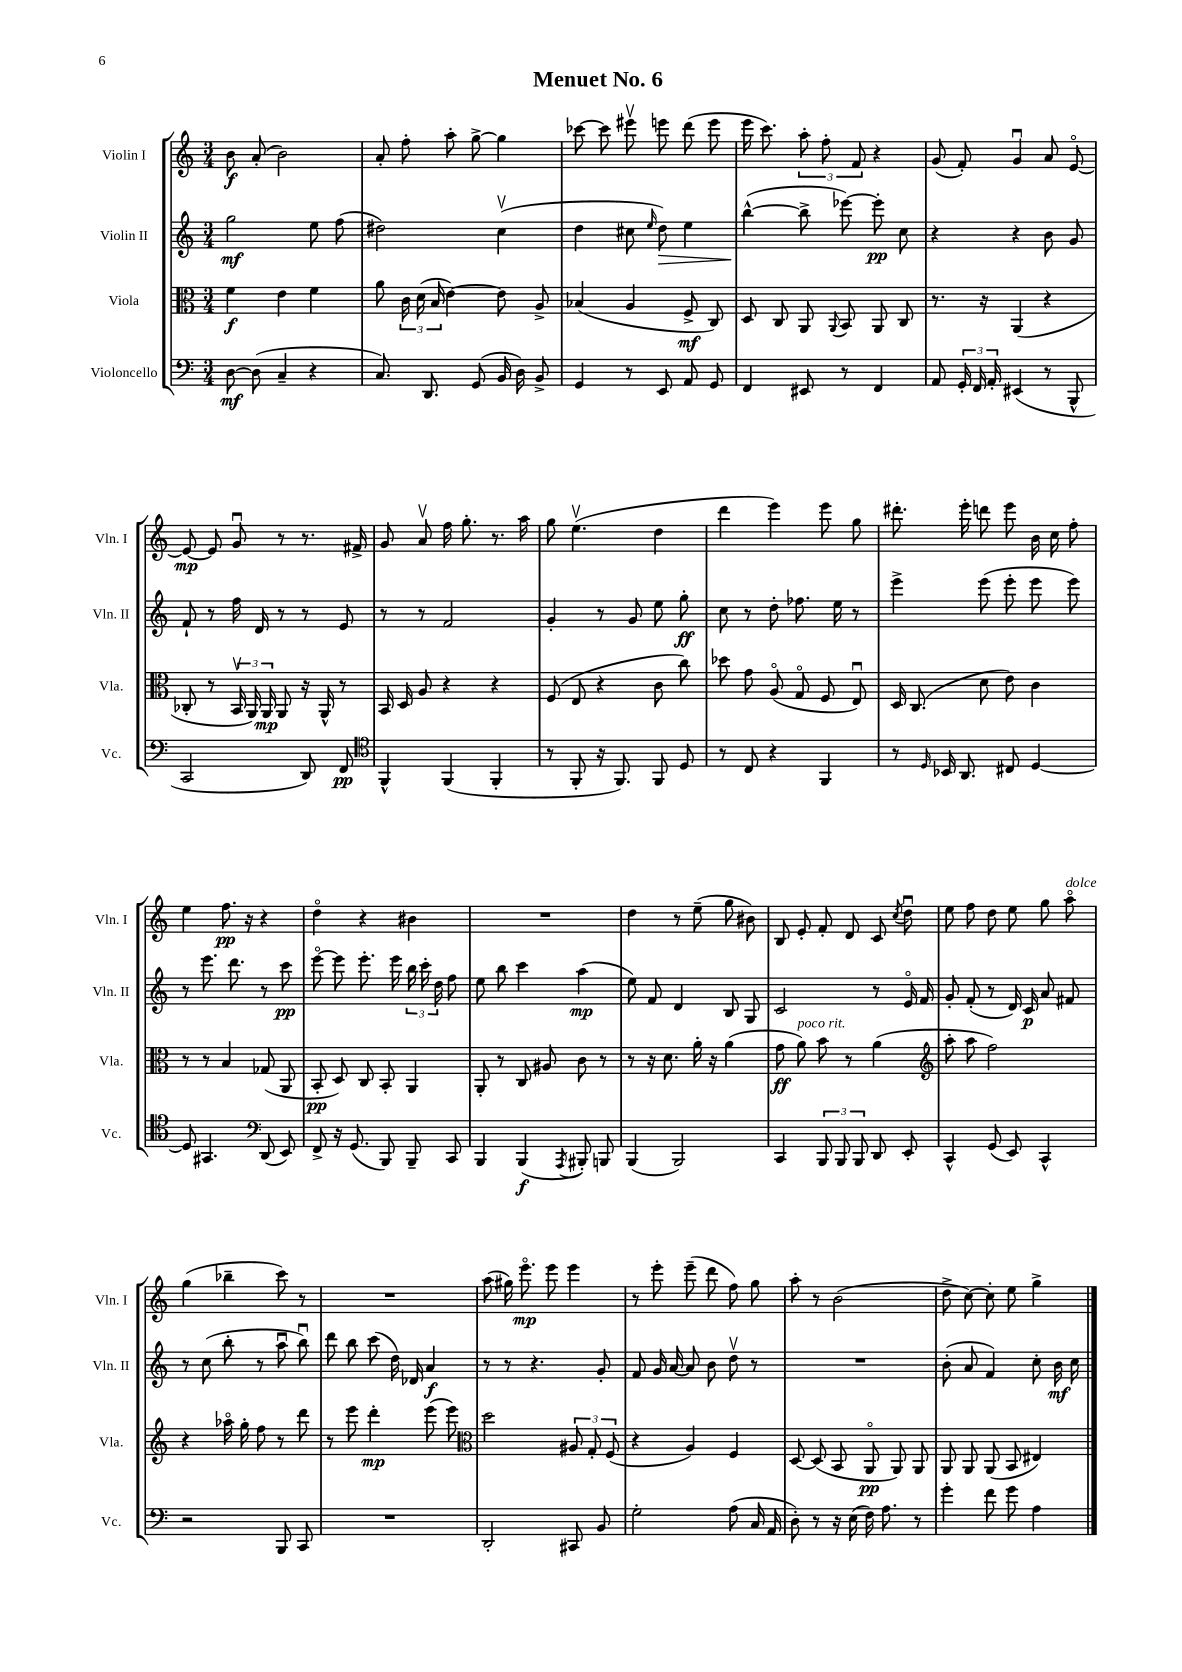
\header { title = "Menuet No. 6" }
<<
\new StaffGroup <<
\new Staff = "s0" \with { instrumentName = "Violin I" shortInstrumentName = "Vln. I" } {
    \clef treble \key c \major \numericTimeSignature \time 3/4
    \autoBeamOff b'8\f a'8-.( b'2) |
    a'8-. f''8-. a''8-. g''8~-> g''4 |
    ces'''8~ ces'''8 eis'''8\upbow e'''8 d'''8( e'''8 |
    e'''16 c'''8.) \tuplet 3/2 { a''8-. f''8-. f'8 } r4 |
    g'8( f'8-.) g'4\downbow a'8 e'8~\flageolet |
    e'8~\mp e'8 g'8\downbow r8 r8. fis'16-> |
    g'8 a'8\upbow f''16 g''8.-. r8. a''16 |
    g''8 e''4.\upbow( d''4 |
    d'''4 e'''4) e'''8 g''8 |
    dis'''8.-. e'''16-. d'''8 e'''8 b'16 c''16 f''8-. |
    e''4 f''8.\pp r16 r4 |
    d''4\flageolet r4 bis'4 |
    R2. |
    d''4 r8 e''8--( g''8 bis'8) |
    b8 e'8-. f'8-. d'8 c'8 \acciaccatura { c''8 } d''8\downbow |
    e''8 f''8 d''8 e''8 g''8 a''8\flageolet^\markup { \italic "dolce" } |
    g''4( bes''4-- c'''8) r8 |
    R2. |
    a''8( gis''16) e'''8.\flageolet\mp e'''8 e'''4 |
    r8 e'''8-. e'''8--( d'''8 f''8) g''8 |
    a''8-. r8 b'2( |
    d''8-> c''8~) c''8-. e''8 g''4-> \bar "|." |
}
\new Staff = "s1" \with { instrumentName = "Violin II" shortInstrumentName = "Vln. II" } {
    \clef treble \key c \major \numericTimeSignature \time 3/4
    \autoBeamOff g''2\mf e''8 f''8( |
    dis''2) c''4\upbow( |
    d''4 cis''8 \grace { e''16 } d''8\>) e''4 |
    b''4~-^\!( b''8-> ees'''8~) ees'''8-.\pp c''8 |
    r4 r4 b'8 g'8 |
    f'8-! r8 f''16 d'16 r8 r8 e'8 |
    r8 r8 f'2 |
    g'4-. r8 g'8 e''8 g''8-.\ff |
    c''8 r8 d''8-. fes''8. e''16 r8 |
    e'''4-> e'''8( e'''8-. e'''8 e'''8) |
    r8 e'''8. d'''8. r8 c'''8\pp |
    e'''8~\flageolet e'''8 e'''8.-. e'''16 \tuplet 3/2 { b''16 c'''16-. d''16 } f''8 |
    e''8 b''8 c'''4 a''4\mp( |
    e''8) f'8 d'4 b8 g8 |
    c'2 r8 e'16\flageolet f'16 |
    g'8-. f'8-.( r8 d'16) c'16\p a'8 fis'8 |
    r8 c''8( b''8-. r8 a''8\downbow b''8\downbow) |
    d'''8 b''8 c'''8( d''16) des'16 a'4\f |
    r8 r8 r4. g'8-. |
    f'8 g'16 a'16~ a'8 b'8 d''8\upbow r8 |
    R2. |
    b'8-.( a'8 f'4) c''8-. b'16\mf c''16 \bar "|." |
}
\new Staff = "s2" \with { instrumentName = "Viola" shortInstrumentName = "Vla." } {
    \clef alto \key c \major \numericTimeSignature \time 3/4
    \autoBeamOff f'4\f e'4 f'4 |
    a'8 \tuplet 3/2 { c'16 d'16( b16 } e'4~) e'8 a8-> |
    bes4( a4 f8->\mf c8) |
    d8 c8 a,8 \appoggiatura { a,8 } b,8 a,8 c8 |
    r8. r16 a,4( r4 |
    ces8-. r8 \tuplet 3/2 { b,16\upbow a,16) a,16\mp } a,8 r16 a,16-^ r8 |
    b,16 d16 a8 r4 r4 |
    f8( e8 r4 c'8 c''8) |
    des''8 g'8 a8\flageolet( g8\flageolet f8 e8\downbow) |
    d16 c8.( d'8 e'8) c'4 |
    r8 r8 b4 ges8( a,8 |
    b,8-.\pp d8) c8 b,8-. a,4 |
    a,8-. r8 c8 ais8 c'8 r8 |
    r8 r16 d'8. a'16-. r16 a'4( |
    g'8\ff a'8^\markup { \italic "poco rit." }) b'8 r8 a'4( |
    \clef treble a''8-. a''8 f''2) |
    r4 aes''16\flageolet g''16-. f''8 r8 d'''8 |
    r8 e'''8 d'''4-.\mp e'''8( e'''8) |
    \clef alto d''2 \tuplet 3/2 { ais8 g8-. f8( } |
    r4 a4) f4 |
    d8~ d8( b,8 a,8\flageolet\pp a,8) a,8 |
    a,8 a,8 a,8( b,8 eis4) \bar "|." |
}
\new Staff = "s3" \with { instrumentName = "Violoncello" shortInstrumentName = "Vc." } {
    \clef bass \key c \major \numericTimeSignature \time 3/4
    \autoBeamOff d8~\mf d8( c4-- r4 |
    c8.) d,8. g,8( b,16 d16) b,8-> |
    g,4 r8 e,8 a,8 g,8 |
    f,4 eis,8 r8 f,4 |
    a,8 \tuplet 3/2 { g,16-. f,16 a,16-. } eis,4( r8 b,,8-^ |
    c,2 d,8) f,8\pp |
    \clef tenor f,4-^ f,4( f,4-. |
    r8 f,8-. r16 f,8.) f,8 d8 |
    r8 c8 r4 f,4 |
    r8 \grace { d16 } bes,16 a,8. cis8 d4~ |
    d8 gis,4. \clef bass d,8( e,8) |
    f,8-> r16 g,8.( b,,8) b,,8-- c,8 |
    b,,4 b,,4\f( \acciaccatura { a,,8 } bis,,8-.) b,,8 |
    b,,4( b,,2) |
    c,4 \tuplet 3/2 { b,,8 b,,8 b,,8 } d,8 e,8-. |
    c,4-^ g,8( e,8) c,4-^ |
    r2 b,,8 c,8 |
    R2. |
    d,2-. cis,8 b,8 |
    g2-. a8( c16 a,16 |
    d8-.) r8 r16 e16( f16) a8. r8 |
    g'4-. f'8 g'8 a4 \bar "|." |
}
>>
>>
\layout { \context { \Score \remove "Bar_number_engraver" } }
